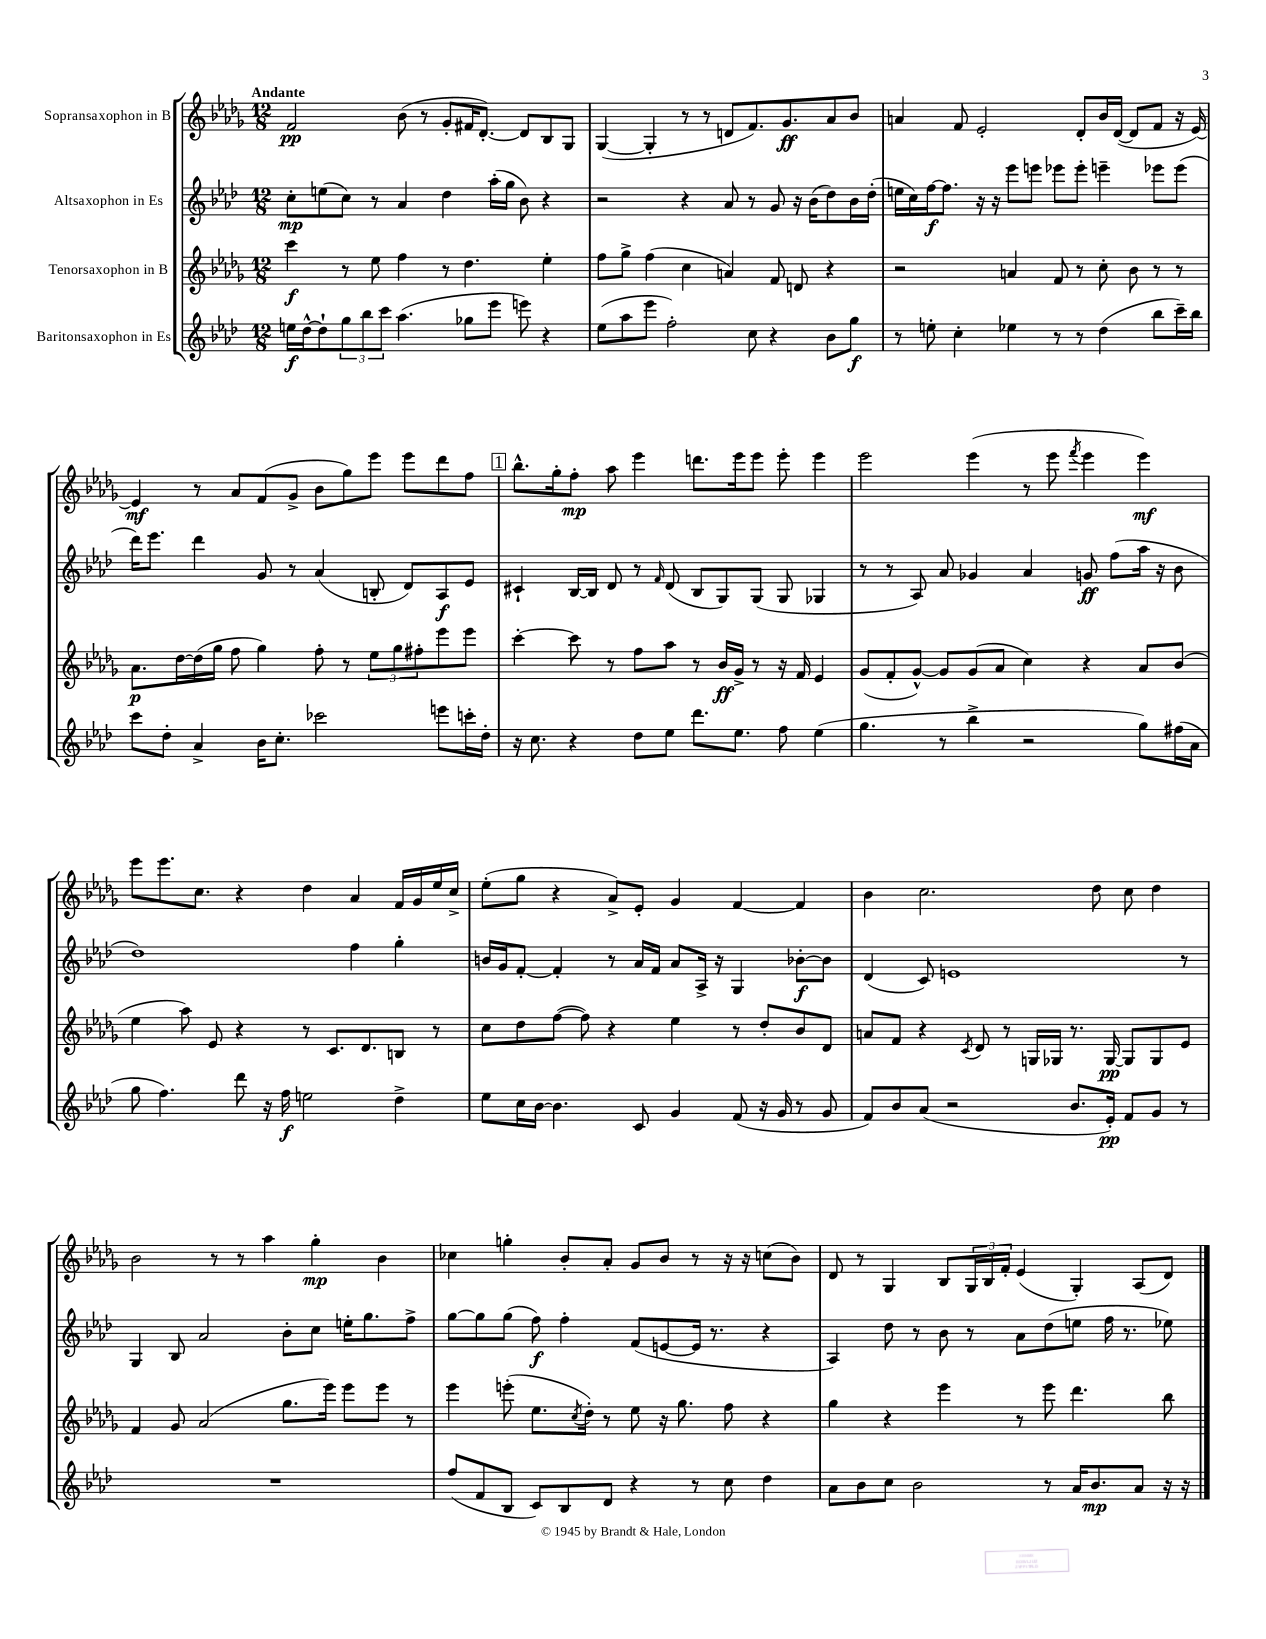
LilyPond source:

<<
\new StaffGroup <<
\new Staff = "s0" \with { instrumentName = "Sopransaxophon in B" } {
    \clef treble \key des \major \numericTimeSignature \time 12/8 \tempo "Andante"
    f'2\pp bes'8( r8 ges'8-. fis'16 des'8.~-.) des'8 bes8 ges8 |
    ges4~( ges4-. r8 r8 d'8 f'8.) ges'8.\ff aes'8 bes'8 |
    a'4 f'8 ees'2-. des'8-. bes'16 des'16~( des'8 f'8 r16 ees'16~) |
    ees'4\mf r8 aes'8 f'8( ges'8-> bes'8 ges''8) ees'''8 ees'''8 des'''8 f''8 |
    \mark \markup { \box "1" } bes''8.-^ ges''16-. f''8-.\mp aes''8 ees'''4 d'''8. ees'''16 ees'''8 ees'''8-. ees'''4 |
    ees'''2 ees'''4( r8 ees'''8 \acciaccatura { f'''8 } ees'''4 ees'''4\mf) |
    ees'''8 ees'''8. c''8. r4 des''4 aes'4 f'16 ges'16 ees''16 c''16-> |
    ees''8-.( ges''8 r4 aes'8->) ees'8-. ges'4 f'4~ f'4 |
    bes'4 c''2. des''8 c''8 des''4 |
    bes'2 r8 r8 aes''4 ges''4-.\mp bes'4 |
    ces''4 g''4-. bes'8-. aes'8-. ges'8 bes'8 r8 r16 r16 c''8( bes'8) |
    des'8 r8 ges4 bes8 \tuplet 3/2 { ges16 bes16 f'16-. } ees'4( ges4-.) aes8( des'8) \bar "|." |
}
\new Staff = "s1" \with { instrumentName = "Altsaxophon in Es" } {
    \clef treble \key aes \major \numericTimeSignature \time 12/8
    c''8-.\mp e''8( c''8) r8 aes'4 des''4 aes''16-.( g''16 bes'8) r4 |
    r2 r4 aes'8 r8 g'8 r16 bes'16( des''8) bes'16 des''16-.( |
    e''16 c''16) f''16~\f f''8. r16 r16 ees'''8 e'''8 ees'''8 ees'''8-. e'''4-- ees'''8 ees'''8( |
    des'''16) ees'''8. des'''4 g'8 r8 aes'4( b8-. des'8) aes8\f ees'8 |
    \mark \markup { \box "1" } cis'4-! bes16~ bes16 des'8 r8 \grace { f'16 } des'8( bes8 g8) g8( g8 ges4 |
    r8 r8 aes8) aes'8 ges'4 aes'4 g'8\ff f''8( aes''16 r16 bes'8 |
    des''1) f''4 g''4-. |
    b'16 g'16 f'8~-. f'4-. r8 aes'16 f'16 aes'8 aes16-> r16 g4 bes'8~-.\f bes'8 |
    des'4( c'8) e'1 r8 |
    g4 bes8 aes'2 bes'8-. c''8 e''16-. g''8. f''8-> |
    g''8~ g''8 g''8( f''8\f) f''4-. f'8( e'8~ e'16 r8. r4 |
    aes4) des''8 r8 bes'8 r8 aes'8 des''8( e''8 f''16 r8. ees''8) \bar "|." |
}
\new Staff = "s2" \with { instrumentName = "Tenorsaxophon in B" } {
    \clef treble \key des \major \numericTimeSignature \time 12/8
    c'''4\f r8 ees''8 f''4 r8 des''4. ees''4-. |
    f''8 ges''8-> f''4( c''4 a'4) f'8 d'8 r4 |
    r2 a'4 f'8 r8 c''8-. bes'8 r8 r8 |
    aes'8.\p des''16~ des''16( ges''16 f''8 ges''4) f''8-. r8 \tuplet 3/2 { ees''8 ges''8 fis''8-. } ees'''8 ees'''8 |
    \mark \markup { \box "1" } c'''4~-. c'''8 r8 f''8 aes''8 r8 bes'16\ff ges'16-> r8 r16 f'16 ees'4 |
    ges'8( f'8-. ges'8~-^) ges'8 ges'8( aes'8 c''4) r4 aes'8 bes'8( |
    ees''4 aes''8) ees'8 r4 r8 c'8. des'8. b8 r8 |
    c''8 des''8 f''8~( f''8) r4 ees''4 r8 des''8-. bes'8 des'8 |
    a'8 f'8 r4 \acciaccatura { c'8 } des'8 r8 g16 ges16 r8. ges16~\pp ges8 ges8 ees'8 |
    f'4 ges'8 aes'2( ges''8. ees'''16) ees'''8 ees'''8 r8 |
    ees'''4 e'''8-.( ees''8. \acciaccatura { c''8 } des''16-.) r8 ees''8 r16 ges''8. f''8 r4 |
    ges''4 r4 ees'''4 r8 ees'''8 des'''4. bes''8 \bar "|." |
}
\new Staff = "s3" \with { instrumentName = "Baritonsaxophon in Es" } {
    \clef treble \key aes \major \numericTimeSignature \time 12/8
    e''16\f des''16~-^ des''8-! \tuplet 3/2 { g''8 bes''8 c'''8 } aes''4.( ges''8 ees'''8 e'''8) r4 |
    ees''8( aes''8 ees'''8 f''2-.) c''8 r4 bes'8 g''8\f |
    r8 e''8-. c''4-. ees''4 r8 r8 des''4( bes''8 c'''16--) bes''16 |
    c'''8 des''8-. aes'4-> bes'16 c''8.-. ces'''2 e'''8 c'''16-. des''16-. |
    \mark \markup { \box "1" } r16 c''8. r4 des''8 ees''8 des'''8. ees''8. f''8 ees''4( |
    g''4. r8 bes''4-> r2 g''8) fis''16( aes'16 |
    g''8 f''4.) des'''8 r16 f''16\f e''2 des''4-> |
    ees''8 c''16 bes'16~ bes'4. c'8 g'4 f'8( r16 g'16 r8 g'8 |
    f'8) bes'8 aes'8( r2 bes'8. ees'16-.\pp) f'8 g'8 r8 |
    R1. |
    f''8( f'8 bes8 c'8) bes8 des'8 r4 r8 c''8 des''4 |
    aes'8 bes'8 c''8 bes'2 r8 aes'16 bes'8.\mp aes'8 r16 r16 \bar "|." |
}
>>
>>
\layout { \context { \Score \remove "Bar_number_engraver" } }
